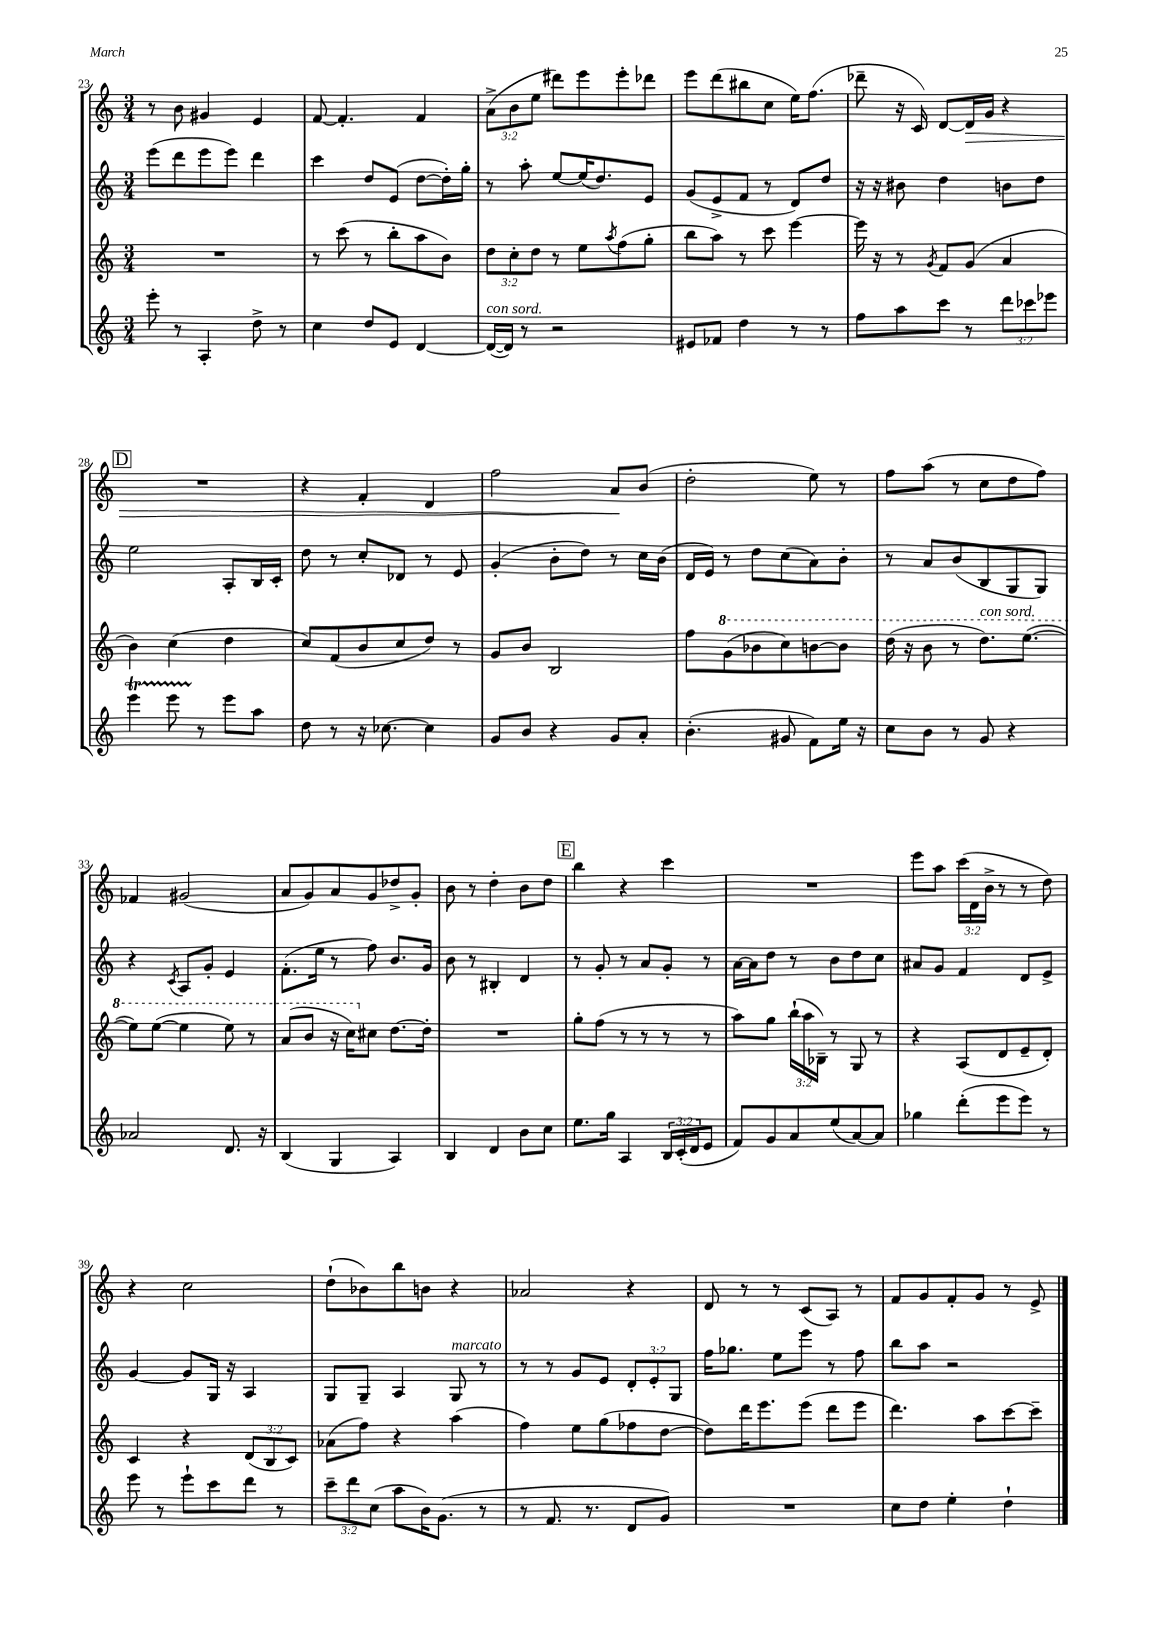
<<
\new StaffGroup <<
\new Staff = "s0" {
    \clef treble \key c \major \numericTimeSignature \time 3/4 \override Staff.TupletNumber.text = #tuplet-number::calc-fraction-text
    r8 b'8 gis'4 e'4 |
    f'8~ f'4.-. f'4 |
    \tuplet 3/2 { a'8->( b'8 e''8 } dis'''8) e'''8 e'''8-. des'''8 |
    e'''8 d'''8( bis''8 c''8 e''16) f''8.( |
    des'''8-- r16 c'16) d'8~ d'16\> g'16 r4 |
    \mark \markup { \box "D" } R2. |
    r4 f'4-. d'4 |
    f''2 a'8\! b'8( |
    d''2-. e''8) r8 |
    f''8 a''8( r8 c''8 d''8 f''8) |
    fes'4 gis'2( |
    a'8 g'8) a'8 g'8 des''8-> g'8-. |
    b'8 r8 d''4-. b'8 d''8 |
    \mark \markup { \box "E" } b''4 r4 c'''4 |
    R2. |
    e'''8 a''8 \tuplet 3/2 { c'''16( d'16 b'16-> } r8 r8 d''8) |
    r4 c''2 |
    d''8-!( bes'8) b''8 b'8 r4 |
    aes'2 r4 |
    d'8 r8 r8 c'8( a8) r8 |
    f'8 g'8 f'8-. g'8 r8 e'8-> \bar "|." |
}
\new Staff = "s1" {
    \clef treble \key c \major \numericTimeSignature \time 3/4 \override Staff.TupletNumber.text = #tuplet-number::calc-fraction-text
    e'''8( d'''8 e'''8 e'''8) d'''4 |
    c'''4 d''8 e'8( d''8~ d''16-.) g''16-. |
    r8 a''8-. e''8~ e''16( d''8.) e'8 |
    g'8( e'8-> f'8 r8 d'8) d''8 |
    r16 r16 bis'8 d''4 b'8 d''8 |
    \mark \markup { \box "D" } e''2 a8-. b16 c'16-. |
    d''8 r8 c''8-. des'8 r8 e'8 |
    g'4-.( b'8-. d''8) r8 c''16 b'16( |
    d'16 e'16) r8 d''8 c''8( a'8) b'8-. |
    r8 a'8 b'8( b8 g8 g8) |
    r4 \acciaccatura { c'8 } a8 g'8-. e'4 |
    f'8.-.( e''16 r8 f''8) b'8. g'16 |
    b'8 r8 bis4-. d'4 |
    \mark \markup { \box "E" } r8 g'8-. r8 a'8 g'8-. r8 |
    a'16~ a'16 d''8 r8 b'8 d''8 c''8 |
    ais'8 g'8 f'4 d'8 e'8-> |
    g'4~ g'8 g16 r16 a4 |
    g8 g8-- a4 g8^\markup { \italic "marcato" } r8 |
    r8 r8 g'8 e'8 \tuplet 3/2 { d'8-. e'8-. g8 } |
    f''16 ges''8. e''8 e'''8 r8 f''8 |
    b''8 a''8 r2 \bar "|." |
}
\new Staff = "s2" {
    \clef treble \key c \major \numericTimeSignature \time 3/4 \override Staff.TupletNumber.text = #tuplet-number::calc-fraction-text
    R2. |
    r8 c'''8( r8 b''8-. a''8 b'8) |
    \tuplet 3/2 { d''8 c''8-. d''8 } r8 e''8 \acciaccatura { a''8 } f''8( g''8-. |
    b''8 a''8) r8 c'''8 e'''4~ |
    e'''16 r16 r8 \acciaccatura { g'8 } f'8 g'8( a'4 |
    \mark \markup { \box "D" } b'4) c''4( d''4 |
    c''8) f'8( b'8 c''8 d''8) r8 |
    g'8 b'8 b2 |
    f''8 \ottava #1 g''8( bes''8 c'''8) b''8~ b''8 |
    d'''16( r16 b''8 r8 d'''8.^\markup { \italic "con sord." }) e'''8.~( |
    e'''8) e'''8~( e'''4 e'''8) r8 |
    a''8( b''8 r16 c'''16) \ottava #0 cis''8 d''8.~ d''16-. |
    R2. |
    \mark \markup { \box "E" } g''8-. f''8( r8 r8 r8 r8 |
    a''8) g''8 \tuplet 3/2 { b''16-!( a''16 bes16--) } r8 g8 r8 |
    r4 a8( d'8 e'8-- d'8-.) |
    c'4 r4 \tuplet 3/2 { d'8( b8 c'8) } |
    aes'8( f''8) r4 a''4( |
    f''4) e''8 g''8( fes''8 d''8~ |
    d''8) d'''16 e'''8. e'''8( d'''8 e'''8 |
    d'''4.) a''8 c'''8~ c'''8-- \bar "|." |
}
\new Staff = "s3" {
    \clef treble \key c \major \numericTimeSignature \time 3/4 \override Staff.TupletNumber.text = #tuplet-number::calc-fraction-text
    e'''8-. r8 a4-. d''8-> r8 |
    c''4 d''8 e'8 d'4~ |
    d'16~^\markup { \italic "con sord." }( d'16) r8 r2 |
    eis'8 fes'8 d''4 r8 r8 |
    f''8 a''8 c'''8 r8 \tuplet 3/2 { d'''8 ces'''8 ees'''8 } |
    \mark \markup { \box "D" } e'''4\startTrillSpan e'''8 r8\stopTrillSpan e'''8 a''8 |
    d''8 r8 r16 ces''8.~ ces''4 |
    g'8 b'8 r4 g'8 a'8-. |
    b'4.-.( gis'8 f'8) e''16 r16 |
    c''8 b'8 r8 g'8 r4 |
    aes'2 d'8. r16 |
    b4( g4 a4) |
    b4 d'4 b'8 c''8 |
    \mark \markup { \box "E" } e''8. g''16 a4 \tuplet 3/2 { b16 c'16-.( d'16 } e'8 |
    f'8) g'8 a'8 e''8( a'8~) a'8 |
    ges''4 d'''8-.( e'''8 e'''8) r8 |
    e'''8 r8 e'''8-! c'''8 d'''8 r8 |
    \tuplet 3/2 { c'''8-- d'''8 c''8( } a''8 b'16) g'8.( r8 |
    r8 f'8. r8. d'8 g'8) |
    R2. |
    c''8 d''8 e''4-. d''4-! \bar "|." |
}
>>
>>
\layout { \context { \Score currentBarNumber = #23 } }
